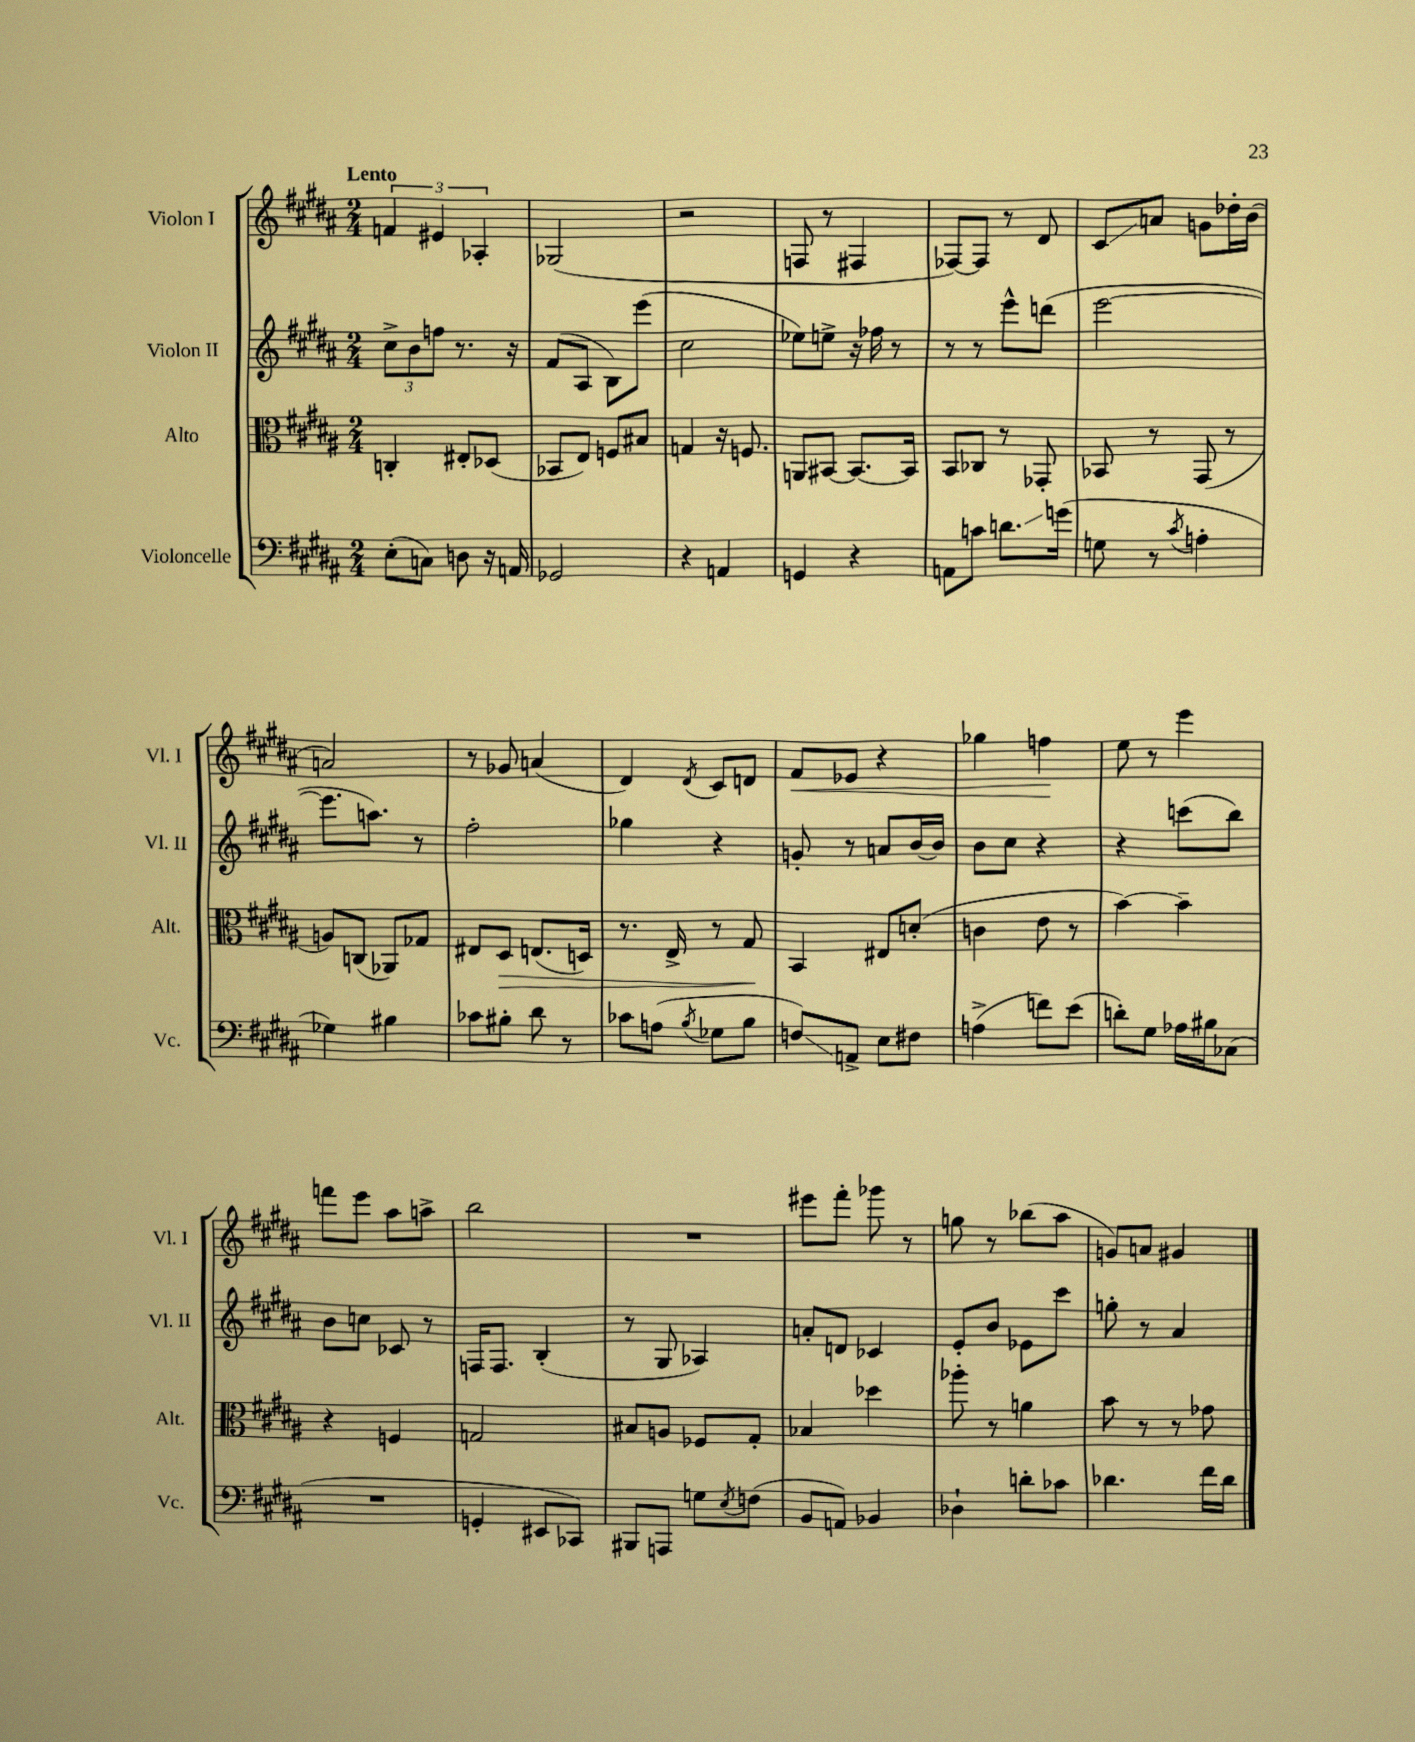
<<
\new StaffGroup <<
\new Staff = "s0" \with { instrumentName = "Violon I" shortInstrumentName = "Vl. I" } {
    \clef treble \key b \major \numericTimeSignature \time 2/4 \tempo "Lento"
    \tuplet 3/2 { f'4 eis'4 aes4-. } |
    ges2( |
    r2 |
    f8 r8 fis4 |
    fes8~) fes8 r8 dis'8 |
    cis'8\glissando a'8 g'8 des''16-. b'16( |
    a'2) |
    r8 ges'8 a'4( |
    dis'4) \acciaccatura { dis'8 } cis'8 d'8 |
    fis'8\< ees'8 r4 |
    ges''4 f''4\! |
    e''8 r8 e'''4 |
    f'''8 e'''8 ais''8 a''8-> |
    b''2 |
    R2 |
    eis'''8 fis'''8-. ges'''8 r8 |
    g''8 r8 bes''8( ais''8 |
    g'8) a'8 gis'4 \bar "|." |
}
\new Staff = "s1" \with { instrumentName = "Violon II" shortInstrumentName = "Vl. II" } {
    \clef treble \key b \major \numericTimeSignature \time 2/4
    \tuplet 3/2 { cis''8-> b'8 f''8 } r8. r16 |
    fis'8( ais8 b8) e'''8( |
    cis''2 |
    ees''8) e''8-> r16 fes''16 r8 |
    r8 r8 e'''8-^ d'''8( |
    e'''2~ |
    e'''8. a''8.) r8 |
    fis''2-. |
    ges''4 r4 |
    g'8-. r8 a'8 b'16~ b'16 |
    b'8 cis''8 r4 |
    r4 c'''8( b''8) |
    b'8 c''8 ces'8 r8 |
    f16 f8. b4-.( |
    r8 gis8 aes4) |
    a'8-. d'8 ces'4 |
    e'8-. b'8 ees'8 cis'''8 |
    g''8-. r8 ais'4 \bar "|." |
}
\new Staff = "s2" \with { instrumentName = "Alto" shortInstrumentName = "Alt." } {
    \clef alto \key b \major \numericTimeSignature \time 2/4
    c4-. eis8-. des8( |
    bes,8 e8) f8 bis8 |
    g4 r16 f8. |
    a,8 bis,8~ bis,8.~ bis,16 |
    b,8 ces8 r8 ges,8-. |
    bes,8 r8 gis,8( r8 |
    a8) c8( aes,8) ges8 |
    eis8 dis8\> e8.( d16) |
    r8. e16-> r8 gis8\! |
    b,4 eis8 d'8-.( |
    c'4 e'8 r8 |
    b'4~) b'4-- |
    r4 f4 |
    g2 |
    bis8 a8 fes8 gis8-. |
    bes4 des''4 |
    aes''8-. r8 a'4 |
    b'8 r8 r8 ges'8 \bar "|." |
}
\new Staff = "s3" \with { instrumentName = "Violoncelle" shortInstrumentName = "Vc." } {
    \clef bass \key b \major \numericTimeSignature \time 2/4
    e8-.( c8) d8 r16 a,16 |
    ges,2 |
    r4 a,4 |
    g,4 r4 |
    a,8 c'8 d'8.\glissando g'16( |
    g8 r8 \acciaccatura { cis'8 } a4-. |
    ges4) bis4 |
    ces'8 bis8-. dis'8 r8 |
    ces'8 a8( \acciaccatura { b8 } ges8 b8 |
    f8\glissando) a,8-> e8 fis8 |
    a4->( f'8) e'8( |
    d'8-.) gis8 aes16 bis16 ces8( |
    R2 |
    g,4-. eis,8 ces,8) |
    bis,,8 a,,8 g8 \acciaccatura { e8 } f8( |
    b,8 a,8) bes,4 |
    des4-! d'8-. ces'8 |
    des'4. fis'16 des'16 \bar "|." |
}
>>
>>
\layout { \context { \Score \remove "Bar_number_engraver" } }
